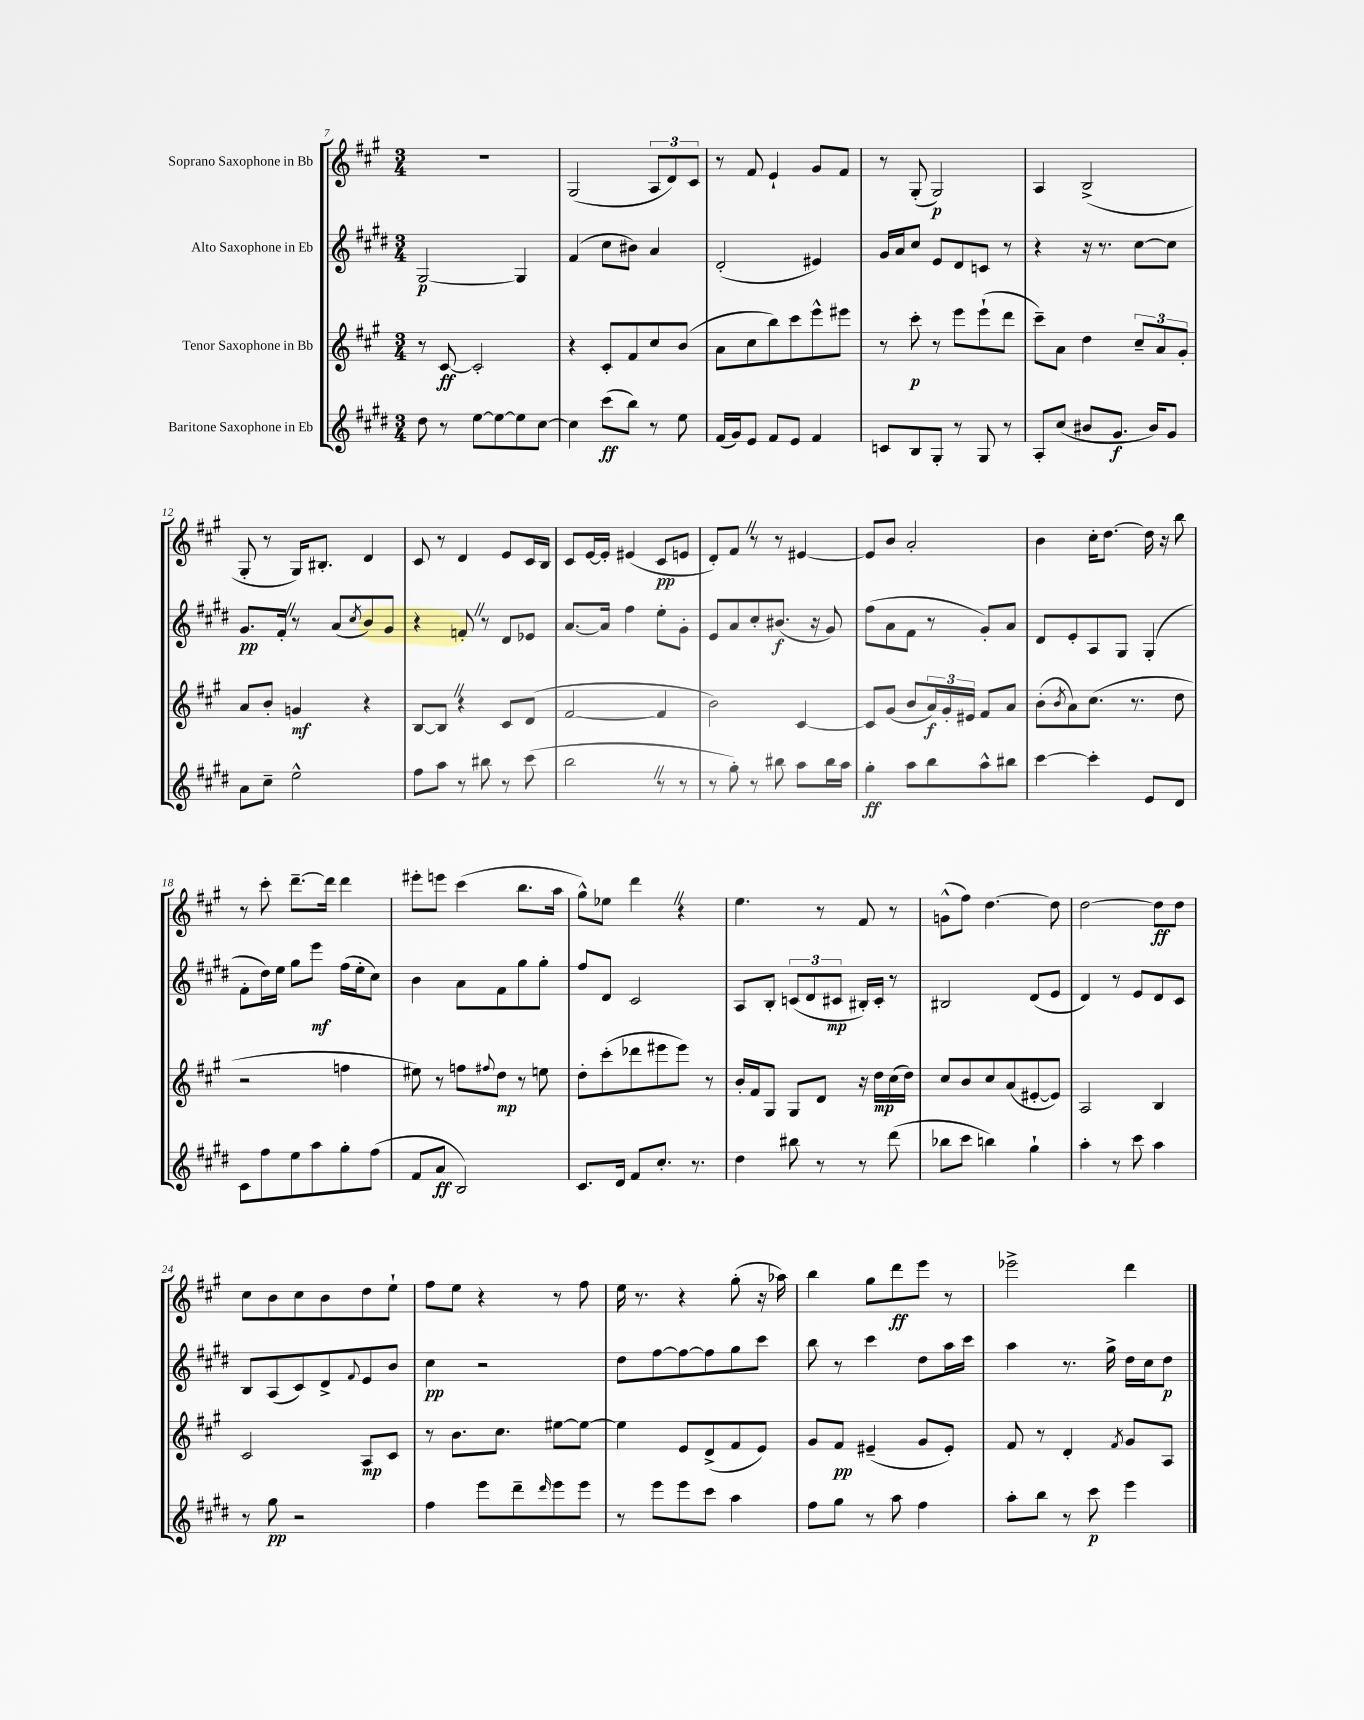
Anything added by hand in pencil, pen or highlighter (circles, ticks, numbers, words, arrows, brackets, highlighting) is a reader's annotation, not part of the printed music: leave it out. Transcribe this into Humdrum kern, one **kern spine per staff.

**kern	**dynam	**kern	**dynam	**kern	**dynam	**kern	**dynam
*part4	*part4	*part3	*part3	*part2	*part2	*part1	*part1
*staff4	*staff4	*staff3	*staff3	*staff2	*staff2	*staff1	*staff1
*I"Baritone Saxophone in Eb	*	*I"Tenor Saxophone in Bb	*	*I"Alto Saxophone in Eb	*	*I"Soprano Saxophone in Bb	*
*clefG2	*	*clefG2	*	*clefG2	*	*clefG2	*
*k[f#c#g#d#]	*	*k[f#c#g#]	*	*k[f#c#g#d#]	*	*k[f#c#g#]	*
*M3/4	*	*M3/4	*	*M3/4	*	*M3/4	*
=7	=7	=7	=7	=7	=7	=7	=7
8dd#\	.	8r	.	[2G#/	p	2.r	.
8r	.	[8c#/	ff	.	.	.	.
[8ee\L	.	2c#'/]	.	.	.	.	.
8ee\_	.	.	.	.	.	.	.
8ee\]	.	.	.	4G#/]	.	.	.
[8cc#\J	.	.	.	.	.	.	.
=8	=8	=8	=8	=8	=8	=8	=8
4cc#\]	.	4r	.	(4f#/	.	(2G#/	.
(8ccc#\L	ff	8c#'/L	.	8cc#\L	.	.	.
8bb\J)	.	8f#/	.	8b#X\J)	.	.	.
8r	.	8cc#/	.	4a/	.	12A/L	.
.	.	.	.	.	.	12d/)	.
8ee\	.	(8b/J	.	.	.	.	.
.	.	.	.	.	.	12c#/J	.
=9	=9	=9	=9	=9	=9	=9	=9
(16f#/LL	.	8a\L	.	(2d#'/	.	8r	.
16g#/J)	.	.	.	.	.	.	.
8e/J	.	8cc#\	.	.	.	8f#/	.
8f#/L	.	8bb\)	.	.	.	4e`/	.
8e/J	.	8ccc#\	.	.	.	.	.
4f#/	.	8eee^^\	.	4e#X/)	.	8g#/L	.
.	.	8eee#X\J	.	.	.	8f#/J	.
=10	=10	=10	=10	=10	=10	=10	=10
8cn/L	.	8r	.	16g#/LL	.	8r	.
.	.	.	.	16a/J	.	.	.
8B/	.	8ccc#'\	p	8cc#/J	.	(8G#'/	.
8G#'/J	.	8r	.	8e/L	.	2G#/)	p
8r	.	8eee\L	.	8d#/	.	.	.
8G#/	.	(8eee`\	.	8cn/J	.	.	.
8r	.	8ddd\J	.	8r	.	.	.
=11	=11	=11	=11	=11	=11	=11	=11
8A'/L	.	8ccc#~\L)	.	4r	.	4A/	.
(8cc#/J	.	8a\J	.	.	.	.	.
8b#X/L	.	4dd\	.	16r	.	(2B^/	.
.	.	.	.	8.r	.	.	.
8.g#/J	f	.	.	.	.	.	.
.	.	12cc#~/L	.	[8cc#\L	.	.	.
16b#/KL)	.	.	.	.	.	.	.
.	.	12a/	.	.	.	.	.
8g#/J	.	.	.	8cc#\J]	.	.	.
.	.	12g#'/J	.	.	.	.	.
!!LO:LB:g=z
=12	=12	=12	=12	=12	=12	=12	=12
8a\L	.	8a/L	.	8.g#/L	pp	8G#'/	.
8cc#~\J	.	8b'/J	.	.	.	8r	.
.	.	.	.	16f#'Z/Jk	.	.	.
2ee^^\	.	4gn/	mf	8r	.	16G#/KL)	.
.	.	.	.	.	.	8.B#X'/J	.
.	.	.	.	(8a/L	.	.	.
.	.	.	.	8qcc#/	.	.	.
.	.	4r	.	8b/)	.	4d/	.
.	.	.	.	8g#/J	.	.	.
=13	=13	=13	=13	=13	=13	=13	=13
8ff#\L	.	[8B/L	.	4r	.	8c#/	.
8aa\J	.	8BZ/J]	.	.	.	8r	.
8r	.	4r	.	8fn'Z/	.	4d/	.
8bb#X\	.	.	.	8r	.	.	.
8r	.	8c#/L	.	8d#/L	.	8e/L	.
(8ccc#\	.	(8d/J	.	8e-X/J	.	16c#/L	.
.	.	.	.	.	.	16B/JJ	.
=14	=14	=14	=14	=14	=14	=14	=14
2bbZ\	.	[2f#/	.	[8.a/L	.	8c#/L	.
.	.	.	.	.	.	[16e/L	.
.	.	.	.	16a/Jk]	.	16e'/JJ]	.
.	.	.	.	4ff#\	.	(4e#X/	.
8r	.	4f#/]	.	8ee'\L	.	8c#/L	pp
8r	.	.	.	8g#'\J	.	8en/J	.
=15	=15	=15	=15	=15	=15	=15	=15
8r	.	2b\)	.	8e/L	.	8d'/L)	.
8gg#'\)	.	.	.	8a/	.	8f#Z/J	.
8r	.	.	.	8cc#'/	.	8r	.
8bb#X\	.	.	.	(8.b#X/J	f	8r	.
8aa\L	.	[4c#/	.	.	.	[4e#X/	.
.	.	.	.	16r	.	.	.
16bb#\L	.	.	.	8g#/)	.	.	.
16aa\JJ	.	.	.	.	.	.	.
=16	=16	=16	=16	=16	=16	=16	=16
4gg#'\	ff	8c#/L]	.	(8ff#\L	.	8e#/L]	.
.	.	(8g#/J	.	8a\	.	8b/J	.
8aa\L	.	8b/L	.	8f#\J	.	2a'/	.
8bb\	.	24a/L)	f	8r	.	.	.
.	.	24g#'/	.	.	.	.	.
.	.	24e#X/JJ	.	.	.	.	.
8aa^^\	.	8f#/L	.	8g#'/L)	.	.	.
8bb#X\J	.	8a/J	.	8a/J	.	.	.
=17	=17	=17	=17	=17	=17	=17	=17
[4ccc#\	.	(8b'\L	.	8d#/L	.	4b\	.
.	.	8qb/	.	.	.	.	.
.	.	8a\)	.	8e'/	.	.	.
4ccc#'\]	.	(8.cc#\J	.	8A/	.	16cc#'\KL	.
.	.	.	.	.	.	[8.dd\J	.
.	.	.	.	8G#/J	.	.	.
.	.	8.r	.	.	.	.	.
8e/L	.	.	.	(4G#'/	.	16dd\]	.
.	.	.	.	.	.	16r	.
8d#/J	.	8dd\	.	.	.	8bb\	.
!!LO:LB:g=z
=18	=18	=18	=18	=18	=18	=18	=18
8c#\L	.	2r	.	8f#'\L	.	8r	.
8ff#\	.	.	.	16dd#\L)	.	8ccc#'\	.
.	.	.	.	16ee\JJ	.	.	.
8ee\	.	.	.	8gg#\L	.	[8.ddd~\L	.
8aa\	.	.	.	8eee\J	mf	.	.
.	.	.	.	.	.	16ddd\Jk]	.
8gg#'\	.	4ffn\	.	(16ff#\LL	.	4ddd\	.
.	.	.	.	16ee'\J	.	.	.
(8ff#\J	.	.	.	8cc#\J)	.	.	.
=19	=19	=19	=19	=19	=19	=19	=19
8f#/L	.	8ee#X\)	.	4b\	.	8eee#X'\L	.
8a/J	ff	8r	.	.	.	8eeen\J	.
2B/)	.	8ffn\L	.	8a\L	.	(4ccc#\	.
.	.	8qqff#X/	.	.	.	.	.
.	.	8dd\J	mp	8f#\	.	.	.
.	.	8r	.	8gg#\	.	8.bb\L	.
.	.	8een\	.	8gg#'\J	.	.	.
.	.	.	.	.	.	16aa\Jk	.
=20	=20	=20	=20	=20	=20	=20	=20
8.c#/L	.	8dd'\L	.	8ff#/L	.	8gg#^^\L)	.
.	.	(8ccc#'\	.	8d#/J	.	8ee-X\J	.
16d#/Jk	.	.	.	.	.	.	.
8f#/L	.	8ddd-X\	.	2c#/	.	4dddZ\	.
8.cc#'/J	.	8eee#X\	.	.	.	.	.
.	.	8eee#\J)	.	.	.	4r	.
8.r	.	.	.	.	.	.	.
.	.	8r	.	.	.	.	.
=21	=21	=21	=21	=21	=21	=21	=21
4dd#\	.	16b'/LL	.	8A/L	.	4.ee\	.
.	.	16f#/J	.	.	.	.	.
.	.	8G#/J	.	8B'/J	.	.	.
8bb#X\	.	8G#/L	.	(12cn/L	.	.	.
.	.	.	.	12d#/	.	.	.
8r	.	8d/J	.	.	.	8r	.
.	.	.	.	12c#X/J	mp	.	.
8r	.	16r	.	16B#X'/LL)	.	8f#/	.
.	.	16dd\LL	mp	16c#'/JJ	.	.	.
(8ddd#\	.	(16cc#\	.	8r	.	8r	.
.	.	16dd\JJ)	.	.	.	.	.
=22	=22	=22	=22	=22	=22	=22	=22
8bb-X\L	.	8cc#/L	.	2B#X/	.	(8gn^^\L	.
8ccc#\J	.	8b/	.	.	.	8ff#\J)	.
4bbn\)	.	8cc#/	.	.	.	[4.dd\	.
.	.	(8a/	.	.	.	.	.
4gg#`\	.	[8e#X'/	.	(8d#/L	.	.	.
.	.	8e#/J])	.	8e/J	.	8dd\]	.
=23	=23	=23	=23	=23	=23	=23	=23
4aa'\	.	2A/	.	4d#/)	.	[2dd\	.
8r	.	.	.	8r	.	.	.
8ccc#\	.	.	.	8e/L	.	.	.
4aa\	.	4B/	.	8d#/	.	8dd\L]	ff
.	.	.	.	8c#/J	.	8dd\J	.
!!LO:LB:g=z
=24	=24	=24	=24	=24	=24	=24	=24
8r	.	2c#/	.	8B/L	.	8cc#\L	.
8gg#\	pp	.	.	(8A/	.	8b\	.
2r	.	.	.	8c#/)	.	8cc#\	.
.	.	.	.	8d#^/	.	8b\	.
.	.	.	.	8qqf#/	.	.	.
.	.	8A/L	mp	8e/	.	8dd\	.
.	.	8c#/J	.	8b/J	.	8ee`\J	.
=25	=25	=25	=25	=25	=25	=25	=25
4ff#\	.	8r	.	4cc#\	pp	8ff#\L	.
.	.	8.b\L	.	.	.	8ee\J	.
8eee\L	.	.	.	2r	.	4r	.
.	.	8.cc#\J	.	.	.	.	.
8ddd#~\	.	.	.	.	.	.	.
16qqddd#/	.	.	.	.	.	.	.
8eee\	.	[8ee#X\L	.	.	.	8r	.
8eee\J	.	8ee#\J_	.	.	.	8ff#\	.
=26	=26	=26	=26	=26	=26	=26	=26
8r	.	4ee#\]	.	8dd#\L	.	16ee\	.
.	.	.	.	.	.	8.r	.
8eee\L	.	.	.	[8ff#\	.	.	.
8eee\	.	8e/L	.	8ff#\_	.	4r	.
8ccc#\J	.	(8d^/	.	8ff#\]	.	.	.
4aa\	.	8f#/	.	8gg#\	.	(8gg#'\	.
.	.	8e/J)	.	8ccc#\J	.	16r	.
.	.	.	.	.	.	16aa-X\)	.
=27	=27	=27	=27	=27	=27	=27	=27
8ff#\L	.	8g#/L	.	8bb\	.	4bb\	.
8gg#\J	.	8f#/J	pp	8r	.	.	.
8r	.	(4e#X~/	.	4ccc#\	.	8gg#\L	.
8aa\	.	.	.	.	.	8ddd\	ff
4ff#\	.	8g#/L	.	8dd#\L	.	8eee\J	.
.	.	8e#'/J)	.	16aa\L	.	8r	.
.	.	.	.	16ccc#\JJ	.	.	.
=28	=28	=28	=28	=28	=28	=28	=28
8aa'\L	.	8f#/	.	4aa\	.	2eee-X^\	.
8bb\J	.	8r	.	.	.	.	.
8r	.	4d'/	.	8.r	.	.	.
8ccc#\	p	.	.	.	.	.	.
.	.	.	.	16gg#^\	.	.	.
.	.	8qf#/	.	.	.	.	.
4eee\	.	8g#/L	.	16dd#\LL	.	4ddd\	.
.	.	.	.	16cc#\J	.	.	.
.	.	8A/J	.	8dd#\J	p	.	.
==	==	==	==	==	==	==	==
*-	*-	*-	*-	*-	*-	*-	*-
